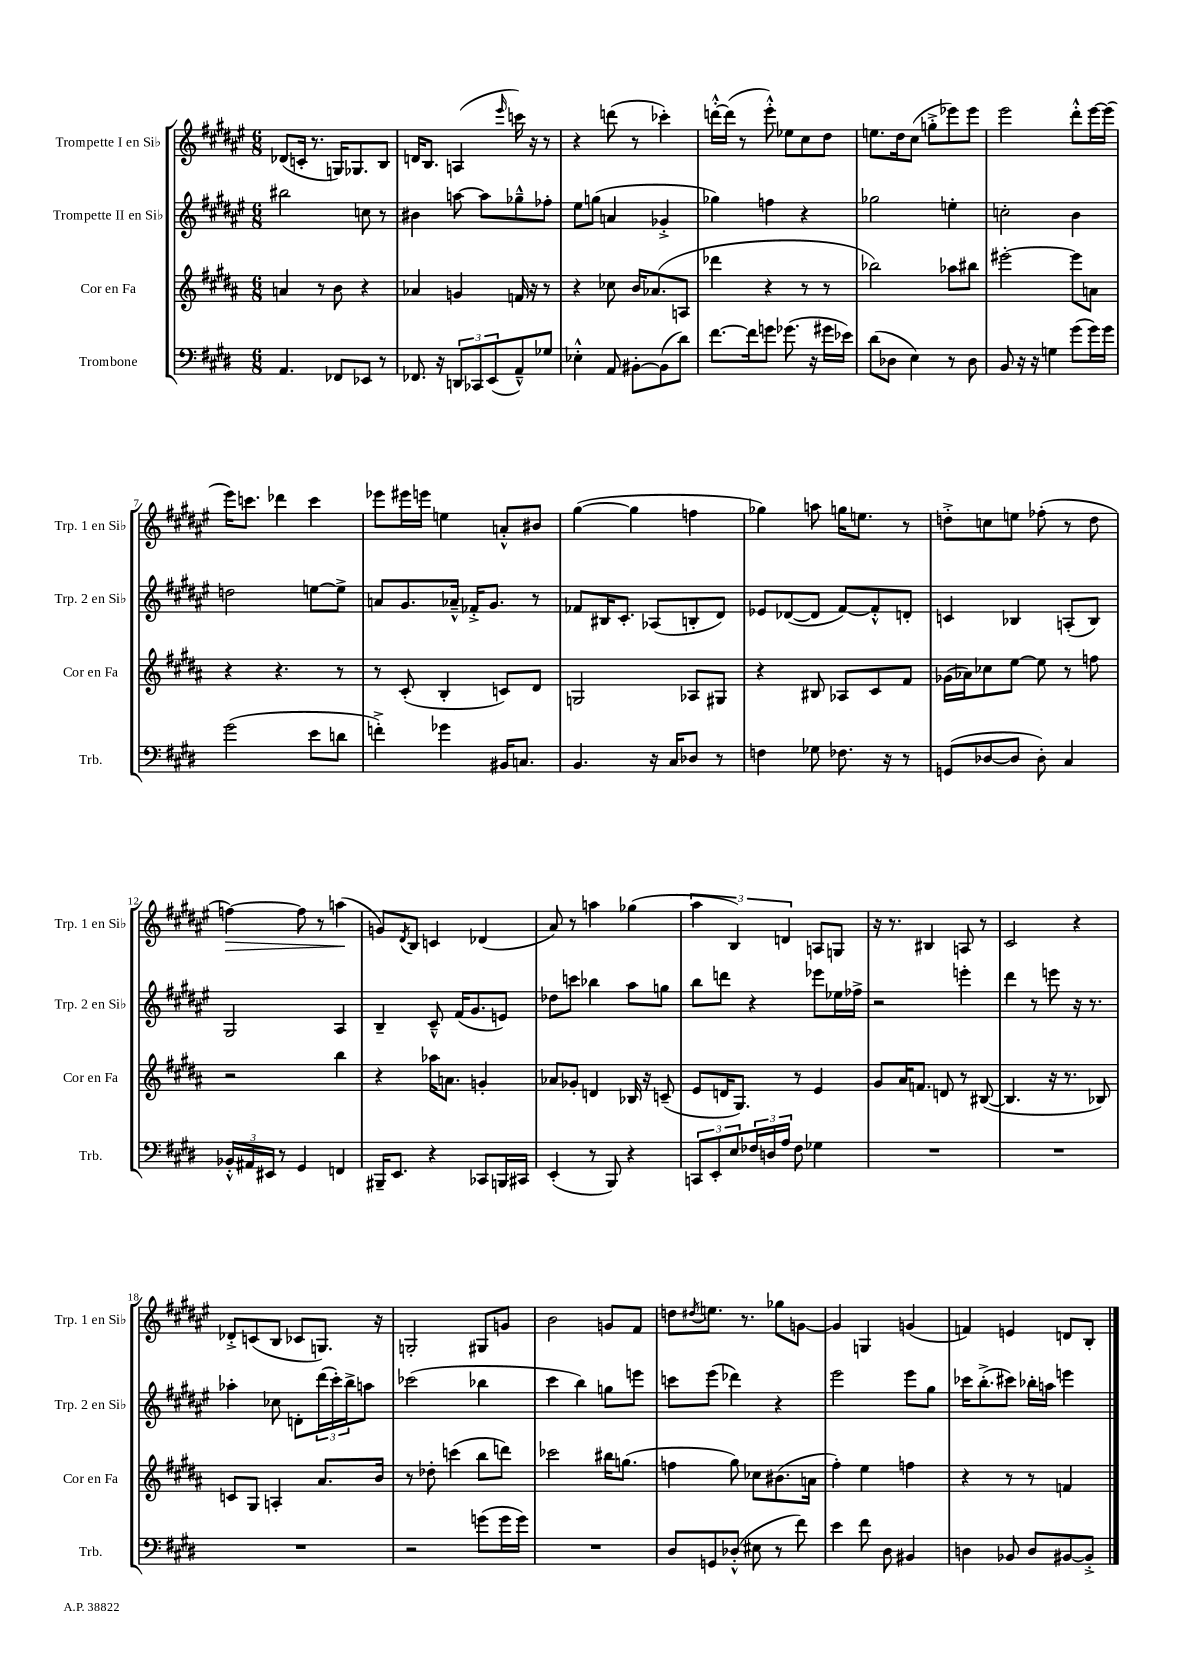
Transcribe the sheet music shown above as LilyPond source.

<<
\new StaffGroup <<
\new Staff = "s0" \with { instrumentName = "Trompette I en Sib" shortInstrumentName = "Trp. 1 en Sib" } {
    \clef treble \key fis \major \numericTimeSignature \time 6/8
    des'8( c'16-. r8. g16) ges8. b8 |
    d'16 b8. a4( \grace { eis'''16 } c'''16) r16 r8 |
    r4 d'''8( r8 ces'''4-.) |
    d'''16~-.-^ d'''16( r8 eis'''8-.-^) ees''8 cis''8 dis''8 |
    e''8. dis''16 cis''8( g''8-.-> ees'''8) ees'''8 |
    eis'''2 dis'''8-.-^ eis'''16~ eis'''16( |
    eis'''16) c'''8. des'''4 c'''4 |
    ees'''8 eis'''16 e'''16 e''4 a'8-.-^ bis'8 |
    gis''4~( gis''4 f''4 |
    ges''4) a''8 g''16 e''8. r8 |
    d''8-.-> c''8 e''8 fes''8-.( r8 d''8 |
    f''4~\>) f''8 r8 a''4\!( |
    g'8) \acciaccatura { dis'8 } b8 c'4 des'4( |
    ais'8) r8 a''4 ges''4( |
    \tuplet 3/2 { ais''4 b4) d'4 } a8 g8 |
    r16 r8. bis4 a8 r8 |
    cis'2 r4 |
    des'8-.-> c'8( b8 ces'8 g8.) r16 |
    g2-. gis8 g'8 |
    b'2 g'8 fis'8 |
    d''8 \acciaccatura { dis''8 } e''8. r8. ges''8 g'8~ |
    g'4 g4 g'4( |
    f'4) e'4 d'8 b8-. \bar "|." |
}
\new Staff = "s1" \with { instrumentName = "Trompette II en Sib" shortInstrumentName = "Trp. 2 en Sib" } {
    \clef treble \key fis \major \numericTimeSignature \time 6/8
    bis''2 c''8 r8 |
    bis'4 a''8~ a''8 ges''8---^ fes''8-. |
    eis''8 g''8( a'4 ges'4-.-> |
    ges''4) f''4 r4 |
    ges''2 e''4-. |
    c''2-. b'4 |
    d''2 e''8~ e''8-> |
    a'8 gis'8. aes'16---^ fes'16-.-> gis'8. r8 |
    fes'8 bis16 cis'8.-. aes8( b8-. dis'8) |
    ees'8 des'8~( des'8 fis'8~) fis'8-.-^ d'8-. |
    c'4 bes4 a8-.( bes8) |
    gis2 ais4 |
    b4-- cis'8---^ fis'16( gis'8. e'8) |
    des''8 c'''8 bes''4 ais''8 g''8 |
    b''8 d'''8 r4 ees'''8 ees''16 fes''16-> |
    r2 e'''4-. |
    dis'''4 r8 e'''8 r16 r8. |
    aes''4-. ces''8 d'8-. \tuplet 3/2 { dis'''16( cis'''16-.) b''16-> } a''8 |
    ces'''2( bes''4 |
    cis'''4 b''4) g''8 e'''8 |
    c'''8 eis'''8( des'''4) r4 |
    eis'''2 eis'''8 gis''8 |
    ces'''16 b''8.-.->( cis'''8) bes''16-. a''16 e'''4 \bar "|." |
}
\new Staff = "s2" \with { instrumentName = "Cor en Fa" shortInstrumentName = "Cor en Fa" } {
    \clef treble \key b \major \numericTimeSignature \time 6/8
    a'4 r8 b'8 r4 |
    aes'4 g'4 f'16 r16 r8 |
    r4 ces''8 b'16 aes'8.( a8 |
    des'''4 r4 r8 r8 |
    bes''2) aes''8 bis''8 |
    eis'''2~-. eis'''8 a'8 |
    r4 r4. r8 |
    r8 cis'8-.( b4-. c'8) dis'8 |
    g2 aes8 gis8 |
    r4 bis8 aes8 cis'8 fis'8 |
    ges'16( aes'16) ces''8 e''8~ e''8 r8 f''8 |
    r2 b''4 |
    r4 aes''16 a'8. g'4-. |
    aes'8 ges'8-. d'4 bes16 r16 c'8--( |
    e'8 d'16 gis8.) r8 e'4 |
    gis'8 ais'16 f'8. d'8 r8 bis8~( |
    bis4. r16 r8. bes8) |
    c'8 gis8 a4-. ais'8. b'16 |
    r8 des''8-. c'''4( b''8 d'''8) |
    ces'''2 bis''16 g''8.( |
    f''4 gis''8) ces''8 bis'8.( a'16 |
    fis''4-.) e''4 f''4 |
    r4 r8 r8 f'4 \bar "|." |
}
\new Staff = "s3" \with { instrumentName = "Trombone" shortInstrumentName = "Trb." } {
    \clef bass \key e \major \numericTimeSignature \time 6/8
    a,4. fes,8 ees,8 r8 |
    fes,8. r16 \tuplet 3/2 { d,8 ces,8 e,8( } a,8---^) ges8 |
    ees4-.-^ a,8 bis,8~-. bis,8( dis'8) |
    fis'8.~ fis'16 g'8 ges'8.( r16 gis'16 ees'16) |
    dis'8( des8 e4) r8 des8 |
    b,8 r16 r16 g4 gis'8( gis'16) gis'16 |
    gis'2( e'8 d'8 |
    f'4-.->) ges'4 bis,16 c8. |
    b,4. r16 cis16 des8 r8 |
    f4 ges8 fes8. r16 r8 |
    g,8( des8~ des8 des8-.) cis4 |
    \tuplet 3/2 { bes,16-.-^ ais,16 eis,16 } r8 gis,4 f,4 |
    bis,,16-- e,8. r4 ces,8 b,,16 cis,16 |
    e,4-.( r8 b,,8) r4 |
    \tuplet 3/2 { c,8 e,8-. e8 } \tuplet 3/2 { fes16 d16 a16 } fes8 ges4 |
    R2. |
    R2. |
    R2. |
    r2 g'8( g'16 g'16) |
    R2. |
    dis8 g,8 des8-.-^( eis8 r8 fis'8) |
    e'4 fis'8 dis8 bis,4 |
    d4 bes,8 d8 bis,8~ bis,8-.-> \bar "|." |
}
>>
>>
